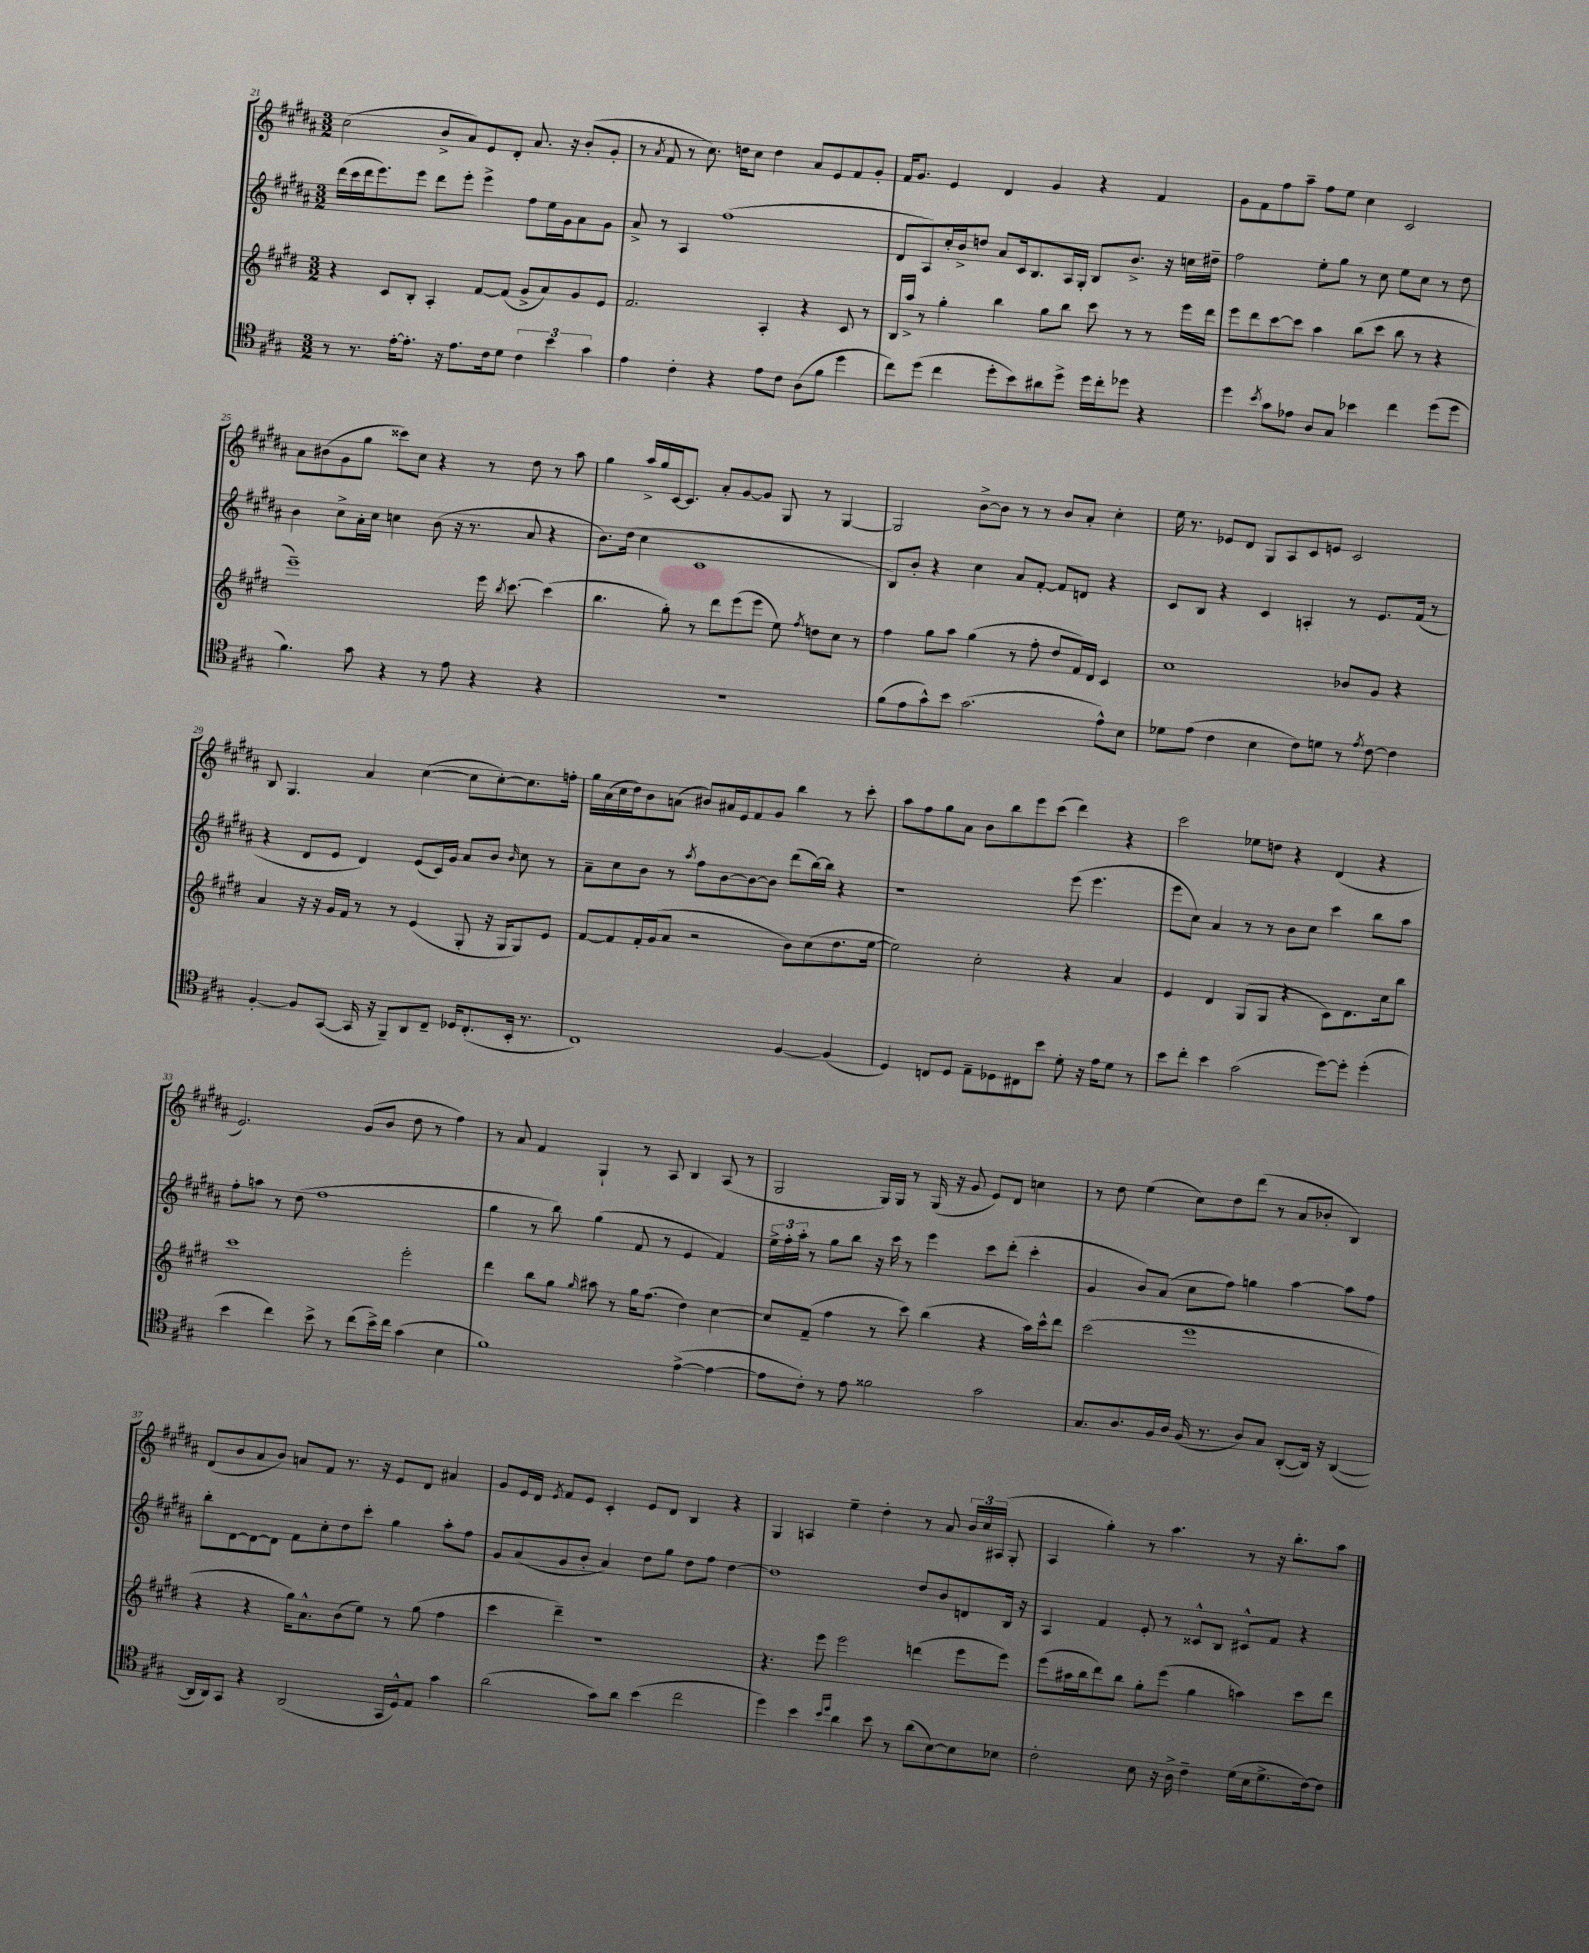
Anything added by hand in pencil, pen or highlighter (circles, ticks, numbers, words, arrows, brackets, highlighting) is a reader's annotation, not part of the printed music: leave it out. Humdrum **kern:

**kern	**kern	**kern	**kern
*staff4	*staff3	*staff2	*staff1
*clefC4	*clefG2	*clefG2	*clefG2
*k[f#c#g#]	*k[f#c#g#d#]	*k[f#c#g#d#a#]	*k[f#c#g#d#a#]
*M3/2	*M3/2	*M3/2	*M3/2
8r	4r	(16ddd#	(2cc#
.	.	16ccc#	.
8.r	.	16ddd#	.
.	.	8.eee)	.
.	8c#	.	.
[16e'	.	.	.
8.e']	8B'	8eee	.
.	4A'	8ddd#	8b^
16r	.	.	.
8.e	.	8eee'	8a#)
.	[8f#	4eee^	8e
16c#	.	.	.
8d	(8f#]	.	8d#'
6c#	8g#^	8ff#	8.a#
.	8a)	16ee	.
6b	.	.	.
.	.	16g#	16r
.	8g#	8a#	(8b'
6g#	.	.	.
.	8e	8g#	8g#'
=	=	=	=
4e	2.f#	8a#^	8r
.	.	.	8qa#
.	.	8r	8f#
4c#'	.	4A#	8r
.	.	.	8.cc#)
4r	.	(1ff#	.
.	.	.	16dd
.	.	.	8cc#
8e	4A'	.	4dd
8c#	.	.	.
(8A	4r	.	8a#
8f#	.	.	8e
4dd	8c#	.	8f#
.	8r	.	8g#'
=	=	=	=
8cc#)	16B	8d#	16f#
.	16aa^	.	8.g#
(8dd	8r	8A#)	.
4cc#	4gg#'	16cc#'	4e
.	.	16b^	.
.	.	8dd	.
8dd'	4bb	8a#	4d#
8b)	.	16c#	.
.	.	8.B	.
8a#	8gg#	.	4g#
8dd^	8bb	16A#	.
.	.	16G#'	.
16dd	8ccc#	8B	4r
16cc#'	.	.	.
8dd-	8r	8.b^	.
4r	8r	.	4f#
.	.	16r	.
.	16eee	16cc	.
.	16ddd#	16dd#~	.
=	=	=	=
4dd	8eee	2ff#	8g#
.	8ddd#	.	8f#
8qb	.	.	.
8g#	[8ccc#	.	8ff#
8e-	8ccc#]	.	8aa#~
8A	4aa	8ee'	8ff#
8G#	.	8gg#	8ee
4b-	(8bb	8r	4cc#
.	8ccc#	8cc#	.
4cc#	8bb	8ee	2c#
.	8r	8cc#	.
(8dd	4r	8r	.
8dd	.	8dd#	.
=	=	=	=
4.f#)	1eee~)	4b	8a#
.	.	.	(8b#
.	.	8cc#^	8g#
8g#	.	16a#'	8gg#
.	.	16cc#	.
4r	.	4cc	8ccc##)
.	.	.	8cc#
8r	.	(8b	4r
8e	.	16r	.
.	.	8.r	.
4r	16eee	.	8r
.	8qbb	.	.
.	[8.ccc#	.	.
.	.	8a#	8dd#
4r	(4ccc#]	4r	8r
.	.	.	8aa#
=	=	=	=
1.r	4.bb	8.b)	4gg#
.	.	(16dd#	.
.	.	4cc#	16aa#^
.	.	.	16gg#
.	8gg#')	.	[16c#
.	.	.	8.c#]
.	8r	1c#	.
.	8ddd#	.	8a#'
.	(8eee	.	[8g#
.	8eee	.	8g#]
.	8ee)	.	8G#
.	8qff#	.	.
.	8dd	.	8r
.	8cc#	.	[4G#
.	8r	.	.
=	=	=	=
(8f#	4ff#	8B)	2G#]
8e	.	8b'	.
8g#^^)	8gg#	4r	.
8b	8aa	.	.
(2.g#	(4gg#	4cc#	[8b^
.	.	.	8b]
.	8r	8a#	8r
.	8ff#'	[8f#'	8r
.	8dd#	8f#]	8b
.	16f#)	8d	8a#'
.	16d#	.	.
8e^^)	4c#	4r	4cc#'
8B	.	.	.
=	=	=	=
8d-	1cc#	8c#	16ee
.	.	.	8.r
(8e	.	8B	.
4c#	.	4r	8e-
.	.	.	8d#
4B	.	4c#	8G#
.	.	.	8A#
8c#)	.	4A'	8c#
8d	.	.	8e
8r	8b-	8r	2c#
8qe	.	.	.
[8c#	8g#	8.e	.
4c#]	4r	.	.
.	.	(16f#	.
.	.	8r	.
=	=	=	=
[4F#'	4a	4r	8B
.	.	.	4.G#
8F#]	16r	8d#	.
.	16r	.	.
([8GG#	16g#	8e	.
.	16f#	.	.
16GG#]	8r	4d#)	4a#
16r	.	.	.
8FF#~)	8r	.	.
8AA	(4e	(8e	([4cc#
8C#~	.	16c#)	.
.	.	16g#	.
16D-	8G#'	8a#	8cc#]
(8.C#'	.	.	.
.	16r	8b	[8cc#')
.	16G#	.	.
.	.	16qqb	.
16BB'	8G#)	8cc#	8.cc#]
8.r	.	.	.
.	8e	8r	.
.	.	.	16ff'
=	=	=	=
1C#)	[8f#	8a#~	16gg#
.	.	.	(16a#
.	8f#]	8cc#	16cc#
.	.	.	16dd#)
.	16f#'	8b	8b
.	(16g#	.	.
.	8a	8r	(8a
.	.	8qaa#	.
.	2r	8ff#	8b#)
.	.	[8b	16a#
.	.	.	16e
.	.	8b_	8f#
.	.	8b]	8g#
[4F#	8b)	(8ddd#	4bb
.	(8cc#	[16bb)	.
.	.	16bb]	.
(4F#]	8.dd#	4r	8r
.	.	.	8ccc#'
.	[16ee	.	.
=	=	=	=
4D)	2ee])	1r	8aa#
.	.	.	8ff#
8C	.	.	8gg#
8D	.	.	8a#
8E~	2cc#'	.	8b
8D-	.	.	8bb
8C#	.	.	8eee
8b	.	.	(8ccc#
8d'	4r	(8eee	4ddd#)
16r	.	4.eee	.
16e	.	.	.
8d	4a	.	4r
8r	.	.	.
=	=	=	=
8b	4e	8eee	2ccc#
8cc#'	.	8cc#)	.
4b	4d#	4a#	.
(2g#	(8G#	8r	8ee-
.	8G#	8r	8dd
.	4r	8b	4r
.	.	8cc#	.
[8dd)	8c#)	4ccc#	(4d#
8dd']	8.d#	.	.
(4dd'	.	8bb	4r
.	16cc#	.	.
.	8bb	8aa#	.
=	=	=	=
4b	1ccc#	8ff#'	2.e)
.	.	8aa	.
4cc#)	.	8r	.
.	.	(8dd#	.
8b^	.	1ff#	.
8r	.	.	.
(8cc#	.	.	(8g#
16b^)	.	.	8b
16cc#	.	.	.
(4g#	2eee'	.	8dd#
.	.	.	8r
4B	.	.	4ff#)
=	=	=	=
1f#)	4ddd#	4gg#	8r
.	.	.	8a#
.	8bb	8r	4f#
.	8gg#	8bb)	.
.	16qqgg#	.	.
.	8aa#	(4gg#	4G#`
.	8r	.	.
.	16gg#	8f#	8r
.	(8.ff#	.	.
.	.	8r	8A#
([4e^	4dd#)	4e	4B
4e_	[4cc#	4f#)	(8A#
.	.	.	8r
=	=	=	=
8e]	8cc#]	24ee^	2G#
.	.	24ff#'	.
.	.	24aa#'	.
8c#')	(8f#~	8r	.
8r	4ff#	8gg#	.
8e	.	8bb	.
2f##	8r	16r	16G#)
.	.	16ccc#	16G#
.	8ccc#)	8r	8r
.	(4bb	4eee	(16G#
.	.	.	16r
.	.	.	8g#
2g#	4r	8ccc#	8e)
.	.	(8ddd#'	8d#
.	16aa)	4ccc#'	4cc
.	16ccc#^^	.	.
.	8ddd#	.	.
=	=	=	=
8.G#	(2ccc#	4g#	8r
.	.	.	8dd#
8.A	.	.	.
.	.	8b)	(4ee
16F#	.	(8a#	.
16A	.	.	.
(16F#	1eee	8cc#	8cc#)
8.r	.	.	.
.	.	8ff#)	8dd#
8A)	.	4gg	(8ddd#
8G#	.	.	8r
([8AA'	.	[4aa#	8a#
16AA])	.	.	8b-'
16r	.	.	.
([4AA	.	8aa#]	4B)
.	.	8ff#	.
=	=	=	=
16AA]	4r	8bb'	(8d#
16AA)	.	.	.
8GG#	.	[8d#	8b
4r	4r	8d#_	8a#
.	.	8d#]	8b)
(2AA	16gg#)	8f#	8a
.	8.a^^	.	.
.	.	8cc#'	8f#
.	(8b	8dd#	8.r
.	8ee)	8ccc#'	.
.	.	.	16r
16GG#	8r	4gg#	8e
16D^^)	.	.	.
8E	(8gg#	.	8d#
4g#	4ff#	8aa#'	4a#
.	.	8ff#	.
=	=	=	=
(2a	4ccc#	8g#	8g#
.	.	(8a#	16e
.	.	.	16d#
.	.	.	8qe
.	4ddd#~)	8g#	8f#
.	.	8b'	8e
8g#)	1r	4a#)	4c#'
8a	.	.	.
(4b	.	8dd#	8e
.	.	8gg#	8d#
2cc#	.	8dd#	4B
.	.	8ff#	.
.	.	[4dd#	4r
=	=	=	=
4dd)	4.r	1dd#]	4G#
4b	.	.	4A
.	8eee	.	.
16qqb	.	.	.
16qqdd	.	.	.
4a	2eee	.	4ee~
8b	.	.	4dd#'
8r	.	.	.
(8a	(4ddd	8dd#	8r
[8B)	.	8b	8a#
8B]	8eee	8d	24b
.	.	.	24cc#
.	.	.	(24A#
8B-	8eee)	16B	8G#'
.	.	16r	.
=	=	=	=
2c#'	(8eee	4A#	4A#
.	16aa#	.	.
.	16bb	.	.
.	8ddd#)	4f#	4gg#')
.	8bb	.	.
8B	8gg#'	8e'	8r
16r	(8eee	8r	4.aa#
16A^	.	.	.
4c#~	4gg#	8c##^^	.
.	.	8B	.
(16d	4aa)	8c#^^	8r
16B	.	.	.
8.d^	.	8f#	16r
.	.	.	8.bb'
.	8ccc#	4r	.
[16c#)	.	.	.
8c#]	8ddd#	.	8aa#
==	==	==	==
*-	*-	*-	*-
